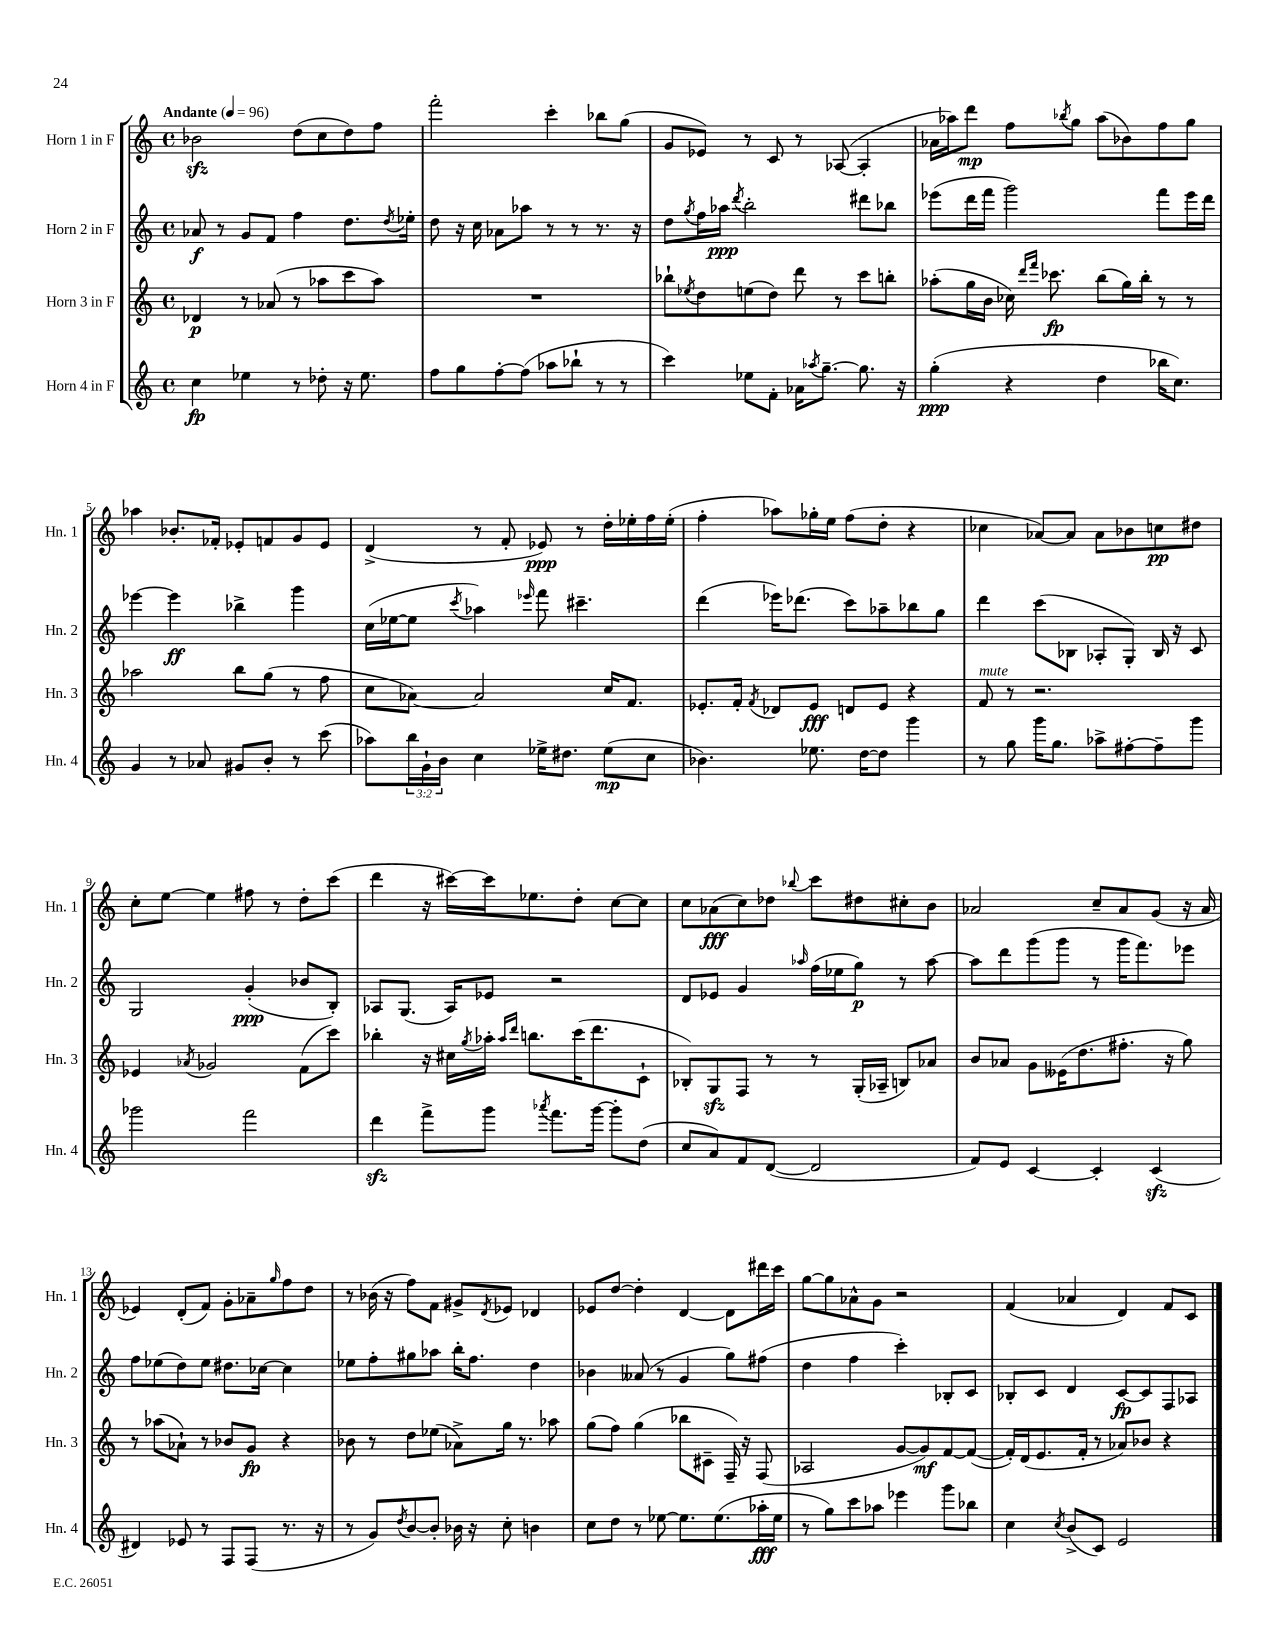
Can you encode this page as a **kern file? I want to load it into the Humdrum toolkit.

**kern	**dynam	**kern	**dynam	**kern	**dynam	**kern	**dynam
*part4	*part4	*part3	*part3	*part2	*part2	*part1	*part1
*staff4	*staff4	*staff3	*staff3	*staff2	*staff2	*staff1	*staff1
*I"Horn 4 in F	*	*I"Horn 3 in F	*	*I"Horn 2 in F	*	*I"Horn 1 in F	*
*I'Hn. 4	*	*I'Hn. 3	*	*I'Hn. 2	*	*I'Hn. 1	*
*clefG2	*	*clefG2	*	*clefG2	*	*clefG2	*
*k[]	*	*k[]	*	*k[]	*	*k[]	*
*M4/4	*	*M4/4	*	*M4/4	*	*M4/4	*
*met(c)	*	*met(c)	*	*met(c)	*	*met(c)	*
*MM96	*	*MM96	*	*MM96	*	*MM96	*
=1	=1	=1	=1	=1	=1	=1	=1
!	!	!	!	!	!	!LO:TX:a:B:t=Andante	!
4cc\	fp	4d-X/	p	8a-X/	f	2b-Xzz\	.
.	.	.	.	8r	.	.	.
4ee-X\	.	8r	.	8g/L	.	.	.
.	.	(8a-X/	.	8f/J	.	.	.
8r	.	8r	.	4ff\	.	(8dd\L	.
8dd-X'\	.	8aa-X\L	.	.	.	8cc\	.
16r	.	8ccc\	.	8.dd\L	.	8dd\)	.
8.ee-\	.	.	.	.	.	.	.
.	.	8aa-\J)	.	.	.	8ff\J	.
.	.	.	.	8qdd/	.	.	.
.	.	.	.	16ee-X'\Jk	.	.	.
=2	=2	=2	=2	=2	=2	=2	=2
8ff\L	.	1r	.	8dd\	.	2fff'\	.
8gg\	.	.	.	16r	.	.	.
.	.	.	.	16cc\	.	.	.
[8ff'\	.	.	.	8a-X\L	.	.	.
(8ff\J]	.	.	.	8aa-X\J	.	.	.
8aa-X\L	.	.	.	8r	.	4ccc'\	.
8bb-X`\J	.	.	.	8r	.	.	.
8r	.	.	.	8.r	.	8bb-X\L	.
8r	.	.	.	.	.	(8gg\J	.
.	.	.	.	16r	.	.	.
=3	=3	=3	=3	=3	=3	=3	=3
4ccc\)	.	8bb-X`\L	.	8dd\L	.	8g/L	.
.	.	8qee-X/	.	8qgg/	.	.	.
.	.	8dd\	.	16ff\L	.	8e-X/J)	.
.	.	.	.	16aa-X\JJ	ppp	.	.
.	.	.	.	8qddd/	.	.	.
8ee-X\L	.	(8een\	.	2bb'\	.	8r	.
8f'\J	.	8dd\J)	.	.	.	8c/	.
16a-X\KL	.	8ddd\	.	.	.	8r	.
8qaa-X/	.	.	.	.	.	.	.
[8.gg~\J	.	.	.	.	.	.	.
.	.	8r	.	.	.	([8A-X/	.
8.gg\]	.	8ccc\L	.	8ddd#X\L	.	4A-'/]	.
.	.	8bbn'\J	.	8bb-X\J	.	.	.
16r	.	.	.	.	.	.	.
=4	=4	=4	=4	=4	=4	=4	=4
(4gg'\	ppp	(8aa-X'\L	.	(8eee-X\L	.	16a-X\LL	.
.	.	.	.	.	.	16aa-X\J)	.
.	.	16gg\L	.	16ddd\L	.	8ddd\J	mp
.	.	16b\JJ	.	16fff\JJ	.	.	.
4r	.	16cc-X\)	.	2ggg\)	.	8ff\L	.
.	.	16qqddd/LL	.	.	.	.	.
.	.	16qqfff/JJ	.	.	.	.	.
.	.	8.ccc-X\	fp	.	.	.	.
.	.	.	.	.	.	8qbb-X/	.
.	.	.	.	.	.	8gg\J	.
4dd\	.	(8bb\L	.	.	.	(8aa-\L	.
.	.	16gg\L)	.	.	.	8b-X\)	.
.	.	16bb'\JJ	.	.	.	.	.
16bb-X\KL	.	8r	.	8fff\L	.	8ff\	.
8.cc\J)	.	.	.	.	.	.	.
.	.	8r	.	16eee-\L	.	8gg\J	.
.	.	.	.	16ddd\JJ	.	.	.
!!LO:LB:g=z
=5	=5	=5	=5	=5	=5	=5	=5
4g/	.	2aa-X\	.	[4eee-X\	.	4aa-X\	.
8r	.	.	.	4eee-\]	ff	8.b-X'/L	.
8a-X/	.	.	.	.	.	.	.
.	.	.	.	.	.	16f-X'/Jk	.
8g#X/L	.	8bb\L	.	4bb-X^\	.	8e-X'/L	.
8b'/J	.	(8gg\J	.	.	.	8fn/	.
8r	.	8r	.	4ggg\	.	8g/	.
(8ccc\	.	8ff\	.	.	.	8e-/J	.
=6	=6	=6	=6	=6	=6	=6	=6
8aa-X\L)	.	8cc\L	.	(16cc\LL	.	(4d^/	.
.	.	.	.	[16ee-X\J	.	.	.
24bb\L	.	[8a-X\J)	.	8ee-\J]	.	.	.
24g`\	.	.	.	.	.	.	.
24b\JJ	.	.	.	.	.	.	.
.	.	.	.	8qccc/	.	.	.
4cc\	.	2a-/]	.	4aa-X\)	.	8r	.
.	.	.	.	.	.	8f'/	.
.	.	.	.	16qqeee-X/	.	.	.
16ee-X^\KL	.	.	.	8fff\	.	8e-X/)	ppp
8.dd#X\J	.	.	.	.	.	.	.
.	.	.	.	4.ccc#X~\	.	8r	.
(8ee-\L	mp	16cc/KL	.	.	.	16dd'\LL	.
.	.	8.f/J	.	.	.	16ee-X'\	.
8cc\J	.	.	.	.	.	16ff\	.
.	.	.	.	.	.	(16ee-'\JJ	.
=7	=7	=7	=7	=7	=7	=7	=7
4.b-X\)	.	8.e-X'/L	.	(4ddd\	.	4ff'\	.
.	.	16f'/Jk	.	.	.	.	.
.	.	8qf/	.	.	.	.	.
.	.	8d-X/L	.	16eee-X\KL)	.	8aa-X\L)	.
.	.	.	.	(8.ddd-X\J	.	.	.
8.ee-X\	.	8e-/J	fff	.	.	16gg-X'\L	.
.	.	.	.	.	.	16ee\JJ	.
.	.	8dn/L	.	8ccc\L)	.	(8ff\L	.
[16dd\KL	.	.	.	.	.	.	.
8dd\J]	.	8e-/J	.	8aa-X~\	.	8dd'\J	.
4ggg\	.	4r	.	8bb-X\	.	4r	.
.	.	.	.	8gg\J	.	.	.
=8	=8	=8	=8	=8	=8	=8	=8
!	!	!LO:TX:a:i:t=mute	!	!	!	!	!
8r	.	8f/	.	4ddd\	.	4cc-X\	.
8gg\	.	8r	.	.	.	.	.
16ggg\KL	.	2.r	.	(8ccc\L	.	[8a-X/L)	.
8.gg\J	.	.	.	.	.	.	.
.	.	.	.	8B-X\J	.	8a-/J]	.
8aa-X^\L	.	.	.	8A-X'/L	.	8a-\L	.
[8ff#X'\	.	.	.	8G'/J)	.	8b-X\	.
8ff#~\]	.	.	.	16B-/	.	8ccn\	pp
.	.	.	.	16r	.	.	.
8ggg\J	.	.	.	8c/	.	8dd#X\J	.
!!LO:LB:g=z
=9	=9	=9	=9	=9	=9	=9	=9
2ggg-X\	.	4e-X/	.	2G/	.	8cc'\L	.
.	.	.	.	.	.	[8ee\J	.
.	.	8qa-X/	.	.	.	.	.
.	.	2g-X/	.	.	.	4ee\]	.
2fff\	.	.	.	(4g'/	ppp	8ff#X\	.
.	.	.	.	.	.	8r	.
.	.	(8f\L	.	8b-X/L	.	8dd'\L	.
.	.	8ccc\J)	.	8B'/J)	.	(8ccc\J	.
=10	=10	=10	=10	=10	=10	=10	=10
4dddzz\	.	4bb-X'\	.	8A-X/L	.	4ddd\	.
.	.	.	.	(8.G/J	.	.	.
8fff^\L	.	16r	.	.	.	16r	.
.	.	16cc#X\LL	.	16A-/KL)	.	[16ccc#X\LL)	.
.	.	8qgg/	.	.	.	.	.
8ggg\J	.	16aa-X'\JJ	.	8e-X/J	.	16ccc#\J]	.
.	.	16qqaa-/LL	.	.	.	.	.
.	.	16qqddd/JJ	.	.	.	.	.
.	.	8.bbn\L	.	.	.	8.ee-X\	.
8qaaa-X/	.	.	.	.	.	.	.
8.fff\L	.	.	.	2r	.	.	.
.	.	(16ccc\K	.	.	.	8dd'\J	.
[16ggg\Jk	.	8.ddd\	.	.	.	.	.
8ggg'\L]	.	.	.	.	.	[8cc\L	.
(8dd\J	.	8c`\J	.	.	.	8cc\J]	.
=11	=11	=11	=11	=11	=11	=11	=11
8cc/L	.	8B-X'/L)	.	8d/L	.	8cc\L	.
8a/)	.	8Gzz/	.	8e-X/J	.	(8a-X\	fff
8f/	.	8F/J	.	4g/	.	8cc\)	.
([8d/J	.	8r	.	.	.	8dd-X\J	.
.	.	.	.	16qqaa-X/	.	8qqbb-X/	.
2d/]	.	8r	.	(16ff\LL	.	8ccc\L	.
.	.	.	.	16ee-X\J	.	.	.
.	.	(16G'/LL	.	8gg\J)	p	8dd#X\	.
.	.	16A-X~/JJ	.	.	.	.	.
.	.	8Bn/L)	.	8r	.	8cc#X'\	.
.	.	8a-X/J	.	[8aa-\	.	8b\J	.
=12	=12	=12	=12	=12	=12	=12	=12
8f/L)	.	8b/L	.	8aa-\L]	.	2a-X/	.
8e/J	.	8a-X/J	.	8ddd\	.	.	.
[4c/	.	8g\L	.	(8ggg\	.	.	.
.	.	(16e--X\K	.	8ggg\J	.	.	.
.	.	8.dd\	.	.	.	.	.
4c'/]	.	.	.	8r	.	8cc~/L	.
.	.	8.ff#X'\J	.	16ggg\KL	.	8a-/	.
.	.	.	.	8.fff\)	.	.	.
(4czz/	.	.	.	.	.	(8g/J	.
.	.	16r	.	.	.	.	.
.	.	8gg\)	.	8eee-X\J	.	16r	.
.	.	.	.	.	.	16a-/	.
!!LO:LB:g=z
=13	=13	=13	=13	=13	=13	=13	=13
4d#X/)	.	8r	.	8ff\L	.	4e-X/)	.
.	.	(8aa-X\L	.	(8ee-X\	.	.	.
8e-X/	.	8a-X`\J)	.	8dd\)	.	(8d'/L	.
8r	.	8r	.	8ee-\J	.	8f/J)	.
8F/L	.	8b-X/L	.	8.dd#X\L	.	8g'\L	.
(8F/J	.	8g/J	fp	.	.	8a-X~\	.
.	.	.	.	[16cc-X\Jk	.	.	.
.	.	.	.	.	.	16qqgg/	.
8.r	.	4r	.	4cc-\]	.	8ff\	.
.	.	.	.	.	.	8dd\J	.
16r	.	.	.	.	.	.	.
=14	=14	=14	=14	=14	=14	=14	=14
8r	.	8b-X\	.	8ee-X\L	.	8r	.
8g/L)	.	8r	.	8ff'\	.	(16b-X\	.
.	.	.	.	.	.	16r	.
8qdd/	.	.	.	.	.	.	.
[8b/	.	8dd\L	.	8gg#X\	.	8ff\L)	.
8b'/J]	.	(8ee-X\J	.	8aa-X\J	.	8f\J	.
16b-X\	.	8a-X^\L)	.	16bb'\KL	.	8g#X^/L	.
16r	.	.	.	8.ff\J	.	.	.
.	.	.	.	.	.	8qd/	.
8cc'\	.	16gg\Jk	.	.	.	8e-X/J	.
.	.	8.r	.	.	.	.	.
4bn\	.	.	.	4dd\	.	4d-X/	.
.	.	8aa-X\	.	.	.	.	.
=15	=15	=15	=15	=15	=15	=15	=15
8cc\L	.	(8gg\L	.	4b-X\	.	8e-X/L	.
8dd\J	.	8ff\J)	.	.	.	[8dd/J	.
8r	.	(4gg\	.	(8a--X/	.	4dd'\]	.
[8ee-X\	.	.	.	8r	.	.	.
8.ee-\L]	.	8bb-X\L	.	4g/	.	[4d/	.
.	.	8c#X~\J	.	.	.	.	.
(8.ee-\	.	.	.	.	.	.	.
.	.	16F~/)	.	8gg\L)	.	8d\L]	.
.	.	16r	.	.	.	.	.
16aa-X'\L	fff	(8F/	.	(8ff#X\J	.	16ddd#X\L	.
16ee-\JJ	.	.	.	.	.	16ccc\JJ	.
=16	=16	=16	=16	=16	=16	=16	=16
8r	.	2A-X/	.	4dd\	.	[8gg\L	.
8gg\L)	.	.	.	.	.	8gg\]	.
8ccc\	.	.	.	4ff\	.	8a-X^^\	.
8aa-X\J	.	.	.	.	.	8g\J	.
4eee-X\	.	[8g/L	.	4ccc'\)	.	2r	.
.	.	8g/])	mf	.	.	.	.
8ggg\L	.	[8f/	.	8B-X'/L	.	.	.
8bb-X\J	.	(8f/J_	.	8c/J	.	.	.
=17	=17	=17	=17	=17	=17	=17	=17
4cc\	.	16f'/LL])	.	8B-X'/L	.	(4f/	.
.	.	(16d/J	.	.	.	.	.
.	.	8.e/	.	8c/J	.	.	.
8qcc/	.	.	.	.	.	.	.
(8b^/L	.	.	.	4d/	.	4a-X/	.
.	.	16f'/Jk	.	.	.	.	.
8c/J)	.	8r	.	.	.	.	.
2e/	.	8a-X/L)	.	[8c/L	fp	4d/)	.
.	.	8b-X/J	.	8c/]	.	.	.
.	.	4r	.	8F/	.	8f/L	.
.	.	.	.	8A-X/J	.	8c/J	.
==	==	==	==	==	==	==	==
*-	*-	*-	*-	*-	*-	*-	*-
